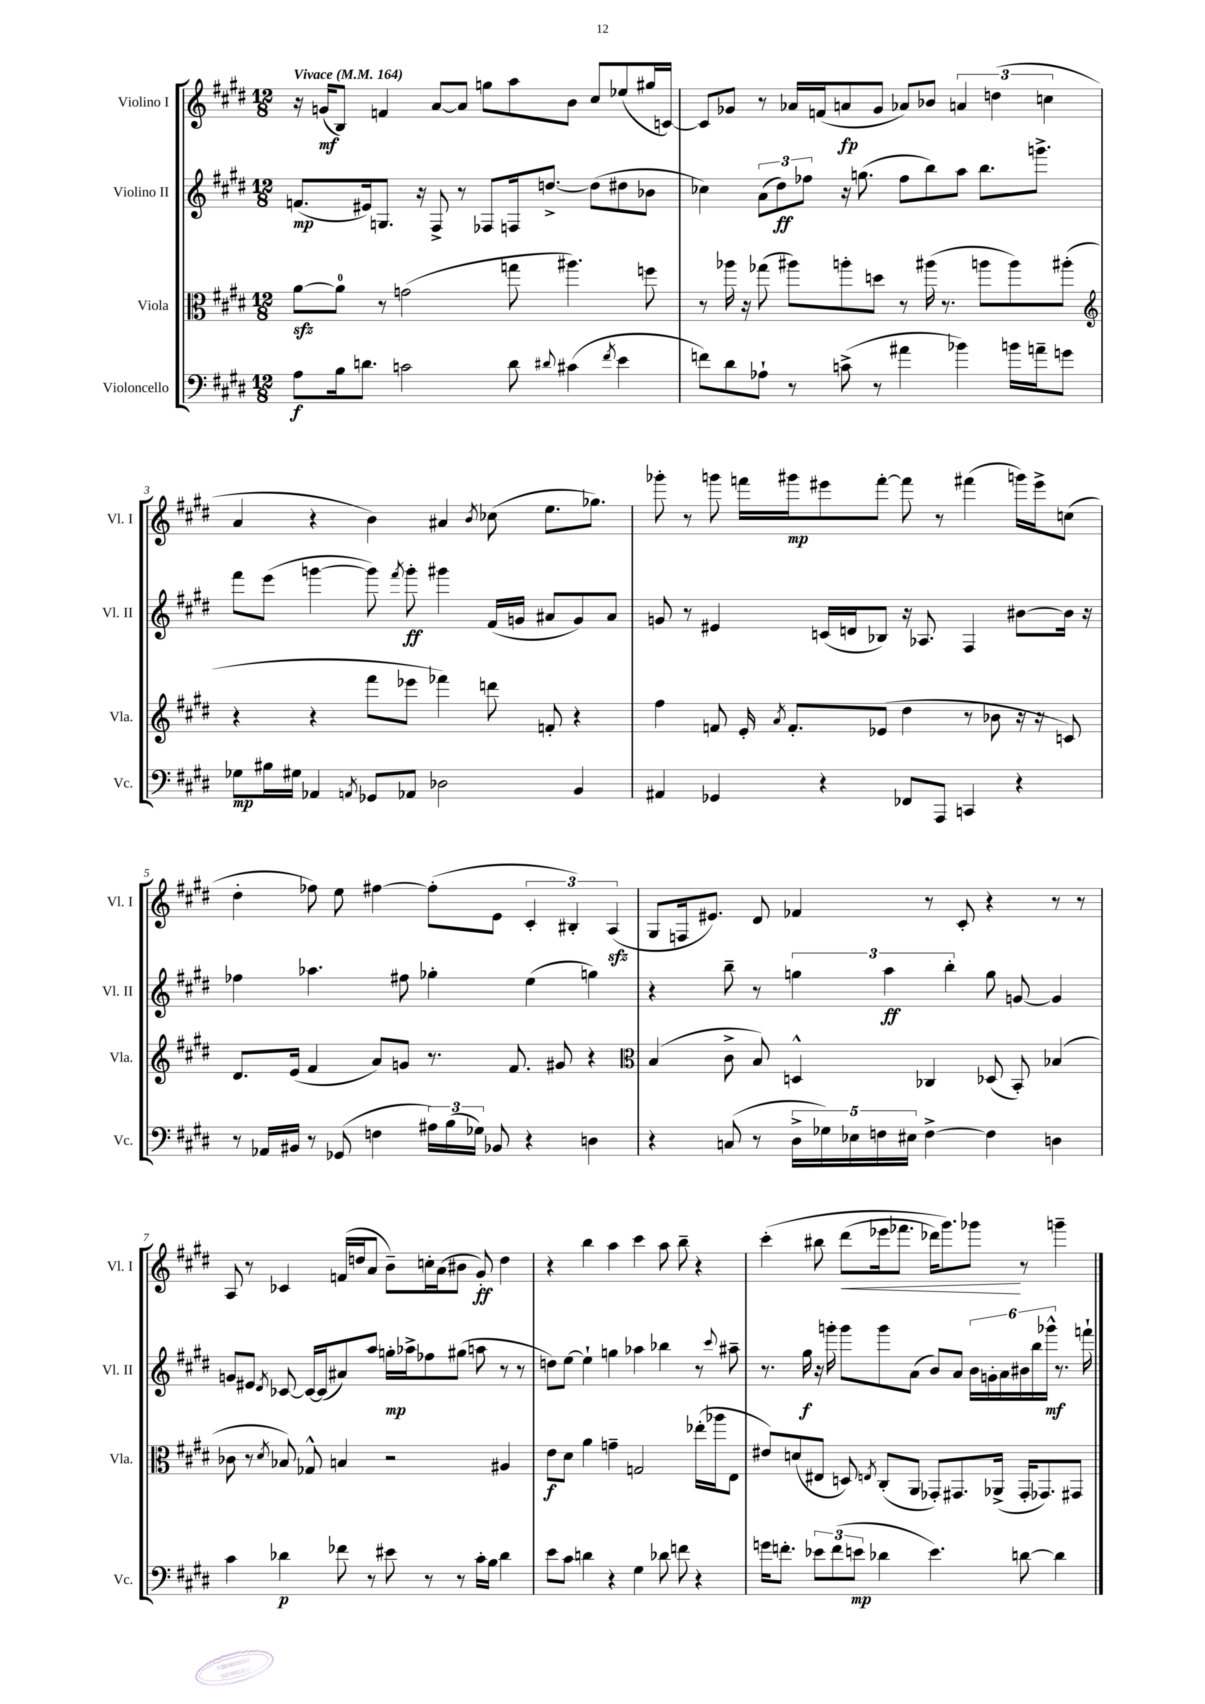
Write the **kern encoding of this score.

**kern	**kern	**kern	**kern
*staff4	*staff3	*staff2	*staff1
*clefF4	*clefC3	*clefG2	*clefG2
*k[f#c#g#d#]	*k[f#c#g#d#]	*k[f#c#g#d#]	*k[f#c#g#d#]
*M12/8	*M12/8	*M12/8	*M12/8
*MM164	*MM164	*MM164	*MM164
8A	[8a	(8.f	16r
.	.	.	(16g
16B	8a]	.	8B)
8.d	.	16e#)	.
.	8r	8.G	4f
2c	(2g	.	.
.	.	16r	.
.	.	8F#^	[8a
.	.	8r	8a]
.	.	8F-	8gg
8d	8gg	16F	8aa
.	.	[8.dd^	.
8qqd#	.	.	.
(4c#	4.aa#)	.	8b
.	.	(8dd]	8cc#
8qf#	.	.	.
4e	.	8dd#	(8ee-
.	8ff	8b-	16gg#
.	.	.	[16c)
=	=	=	=
8f)	8r	4cc-)	8c]
8d#	16aa-	.	8g-
.	16r	.	.
8A-`	(8gg-	(12a	8r
.	.	12dd#)	.
8r	8aa#)	.	16a-
.	.	12ff-	.
.	.	.	(16f
(8c^	8aa'	16r	8a
.	.	(8.gg	.
8r	8dd	.	8g-
4a#	8r	8ff-	8a-)
.	(16aa#	8bb)	8b-
.	8.r	.	.
4b-)	.	8aa	6a
.	8aa	8.bb	.
.	.	.	(6dd
16b	8aa)	.	.
16a~	.	8.ggg^	.
.	.	.	6cc
8g	(8aa#'	.	.
=	=	=	=
*	*clefG2	*	*
8G-	4r	8fff#	4a
16B#	.	(8eee	.
16G#	.	.	.
4AA-	4r	[4ggg	4r
8qAA	.	.	.
8GG-	8fff#	8ggg])	4b)
.	.	8qfff#	.
8AA-	8eee-	8ggg'	.
2D-	4fff-)	4ggg#	4a#
.	.	.	8qb
.	8ddd	(16f#	(8cc-
.	.	16g	.
.	8f'	8a#	8.ee
4BB	4r	8g)	.
.	.	.	8.gg-)
.	.	8a#	.
=	=	=	=
4AA#	4ff#	8g	8ggg-'
.	.	8r	8r
4GG-	8f	4e#	8ggg
.	16e'	.	16fff
.	8qa	.	.
.	8.f'	.	16ggg#
4r	.	(16c	8eee#
.	.	16d	.
.	(8e-	8B-)	[8fff'
8FF-	4dd#	16r	8fff]
.	.	8.A-	.
8AAA	.	.	8r
4CC	8r	4F#	(4fff#
.	8b-	.	.
4r	16r	[8b#	16ggg)
.	16r	.	16eee#^
.	8c)	16b#]	(8cc
.	.	16r	.
=	=	=	=
8r	8.d#	4ff-	4dd#'
16AA-	.	.	.
16BB#	(16e	.	.
8r	4f#	4.aa-	8ff-)
(8GG-	.	.	8ee
4F	8a)	.	[4ff#
.	8g	8ff#	.
24A#)	8.r	4gg-'	(8ff#']
(24B	.	.	.
24G-)	.	.	.
8BB-	.	.	8e
.	8.f#	.	.
4r	.	(4ee	6c#'
.	8g#	.	.
.	.	.	6B#')
4D	4r	4gg)	.
.	.	.	(6A
=	=	=	=
*	*clefC3	*	*
4r	(4B	4r	8G#
.	.	.	16F
.	.	.	8.e#)
(8C	8c#^	8bb~	.
8r	8B)	8r	8d#
20D#^	4D^^	6gg	4f-
20G-)	.	.	.
20E-	.	.	.
20F	.	.	.
.	.	6aa	.
20E#	.	.	.
[4F^	4C-	.	8r
.	.	6bb'	.
.	.	.	8c#'
4F]	(8D-	8gg	4r
.	8BB')	[8g	.
4D	(4B-	4g]	8r
.	.	.	8r
=	=	=	=
4c#	8c-	8g	8A
.	8r	8e#	8r
.	8qd#	8qd#	.
4d-	8B-)	[8c-	4c-
.	8G-^^	16c-_	.
.	.	(16c-]	.
8f-	4B	8a#)	(16f
.	.	.	16dd
8r	.	8aa	8a
8e#	2r	16gg'	8b~)
.	.	16aa-^	.
8r	.	8ff-	16cc'
.	.	.	(16a
8r	.	(8gg#	8b#
16c#'	.	8aa	8g#')
16B	.	.	.
4d-	4A#	8r	4dd
.	.	8r	.
=	=	=	=
8e	8e	8dd)	4r
8c#	8d#	[8ee	.
4d	4a	4ee`]	4bb
4r	4g~	4gg	4aa
4G#	2G	4aa-	4ccc#
8d-	.	4bb-	8aa
8f	.	.	8bb~
4r	(16ee-'	8r	4r
.	16aa-	.	.
.	.	8qqccc#	.
.	8E	8aa#~	.
=	=	=	=
16g	8e#)	8.r	&(4ccc#'
8.f'	.	.	.
.	(8d	.	.
.	.	16gg#	.
12e-	8E#	16r	8bb#
.	.	16ggg'	.
(12f	.	.	.
.	8D)	8ggg	(8ddd#
12e	.	.	.
.	8qE	.	.
4d-	(8C#'	8ggg	16eee-
.	.	.	8.fff-
.	8AA	(8a	.
4.e)	8GG-')	8b)	16ddd-)
.	.	.	8.ggg#&)
.	8.GG#	8a	.
.	.	24b	8ggg-
.	.	24g'	.
.	(16AA-^	.	.
.	.	24a	.
[8d	16GG#'	24b#	8r
.	.	24bb	.
.	8.GG-)	.	.
.	.	24ggg-^^	.
4d]	.	8.r	4ggg~
.	8GG#	.	.
.	.	16fff`	.
==	==	==	==
*-	*-	*-	*-
